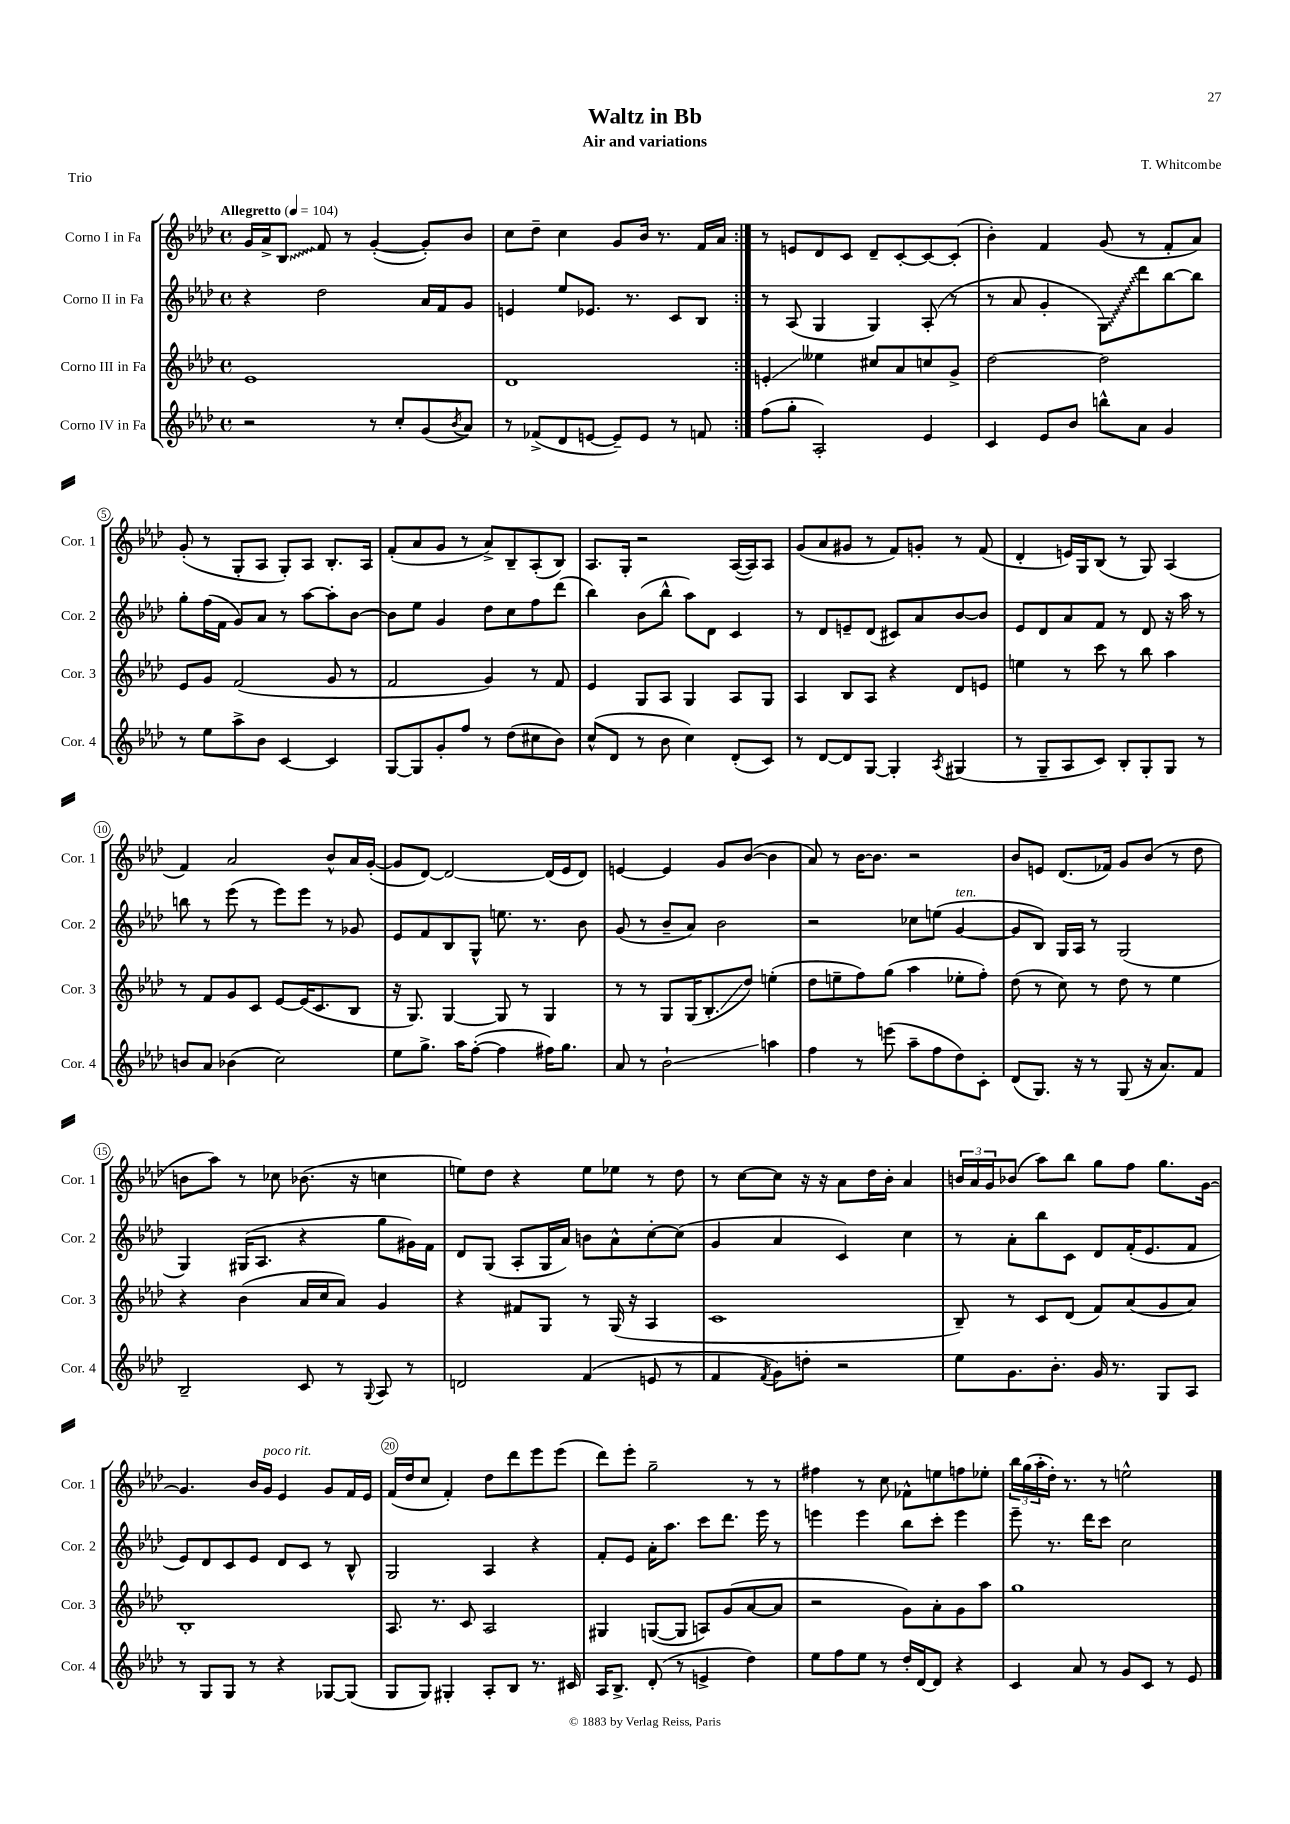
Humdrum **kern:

**kern	**kern	**kern	**kern
*staff4	*staff3	*staff2	*staff1
*clefG2	*clefG2	*clefG2	*clefG2
*k[b-e-a-d-]	*k[b-e-a-d-]	*k[b-e-a-d-]	*k[b-e-a-d-]
*M4/4	*M4/4	*M4/4	*M4/4
*met(c)	*met(c)	*met(c)	*met(c)
*MM104	*MM104	*MM104	*MM104
2r	1e-	4r	16g
.	.	.	16a-^
.	.	.	8B-
.	.	2dd-	8f
.	.	.	8r
8r	.	.	([4g'
8cc'	.	.	.
(8g	.	16a-	8g'])
.	.	16f	.
8qb-	.	.	.
8a-)	.	8g	8b-
=	=	=	=
8r	1d-	4e	8cc
(8f-^	.	.	8dd-~
8d-	.	8ee-	4cc
[8e	.	8.e-	.
8e~])	.	.	8g
.	.	8.r	.
8e	.	.	16b-
.	.	.	8.r
8r	.	8c	.
8f	.	8B-	16f
.	.	.	16a-
=:|!	=:|!	=:|!	=:|!
(8ff	4e'	8r	8r
8gg'	.	(8A-	8e
2A-')	4ee--	4G	8d-
.	.	.	8c
.	8cc#	4G)	8d-~
.	8a-	.	[8c'
4e-	8cc	(8A-'	8c_
.	8g^	8r	(8c']
=	=	=	=
4c	[2dd-	8r	4b-')
.	.	8a-	.
8e-	.	4g'	4f
8b-	.	.	.
8bb^^	2dd-]	8G)	(8g
8a-	.	8ddd-	8r
4g	.	[8bb-	8f'
.	.	8bb-]	8a-)
=	=	=	=
8r	8e-	8gg'	(8g'
8ee-	8g	(16ff	8r
.	.	16f	.
8aa-^	(2f	8g)	8G'
8b-	.	8a-	8A-
[4c	.	8r	8G')
.	.	[8aa-	8A-
4c]	8g	8aa-']	8.B-'
.	8r	[8b-	.
.	.	.	16A-
=	=	=	=
[8G	2f	8b-]	(8f'
8G]	.	8ee-	8a-
8g'	.	4g	8g
8ff	.	.	8r
8r	4g)	8dd-	8a-^)
(8dd-	.	8cc	8B-~
8cc#	8r	8ff	(8A-'
8b-)	8f	(8ddd-	8B-)
=	=	=	=
(8cc^^	4e-	4bb-)	8.A-
8d-	.	.	.
.	.	.	16G'
8r	8G	(8b-	2r
8b-	8A-	8bb-^^	.
4cc)	4G	8aa-)	.
.	.	8d-	.
(8d-'	8A-	4c	([16A-
.	.	.	16A-])
8c)	8G	.	8A-
=	=	=	=
8r	4A-	8r	(8g
[8d-	.	8d-	8a-
8d-]	8B-	8e~	8g#
[8G	8A-	(8d-	8r
4G']	4r	8c#)	8f)
.	.	8a-	8g'
8qA-	.	.	.
(4G#	8d-	[8b-	8r
.	8e	8b-]	(8f
=	=	=	=
8r	4ee	8e-	4d-'
8G~	.	8d-	.
8A-	8r	8a-	16e)
.	.	.	16G
8c)	8ccc	8f	(8B-
8B-'	8r	8r	8r
8G'	8bb-	8d-	8G)
8G	4aa-	16r	(4A-
.	.	16aa-	.
8r	.	8r	.
=	=	=	=
8b	8r	8bb	4f)
8a-	8f	8r	.
(4b-	8g	(8eee-	2a-
.	8c	8r	.
2cc)	[8e-	8eee-)	.
.	(16e-]	8eee-	.
.	8.c	.	.
.	.	8r	8b-^^
.	8B-	8g-	16a-
.	.	.	([16g'
=	=	=	=
8ee-	16r	8e-	8g]
.	8.G)	.	.
8.gg^	.	8f	[8d-)
.	[4G	8B-	2d-_
16aa-	.	.	.
([8ff'	.	8G^^	.
4ff]	8G]	8.ee	.
.	8r	.	.
.	.	8.r	.
16ff#)	4G	.	(16d-]
8.gg	.	.	16e-
.	.	8b-	8d-)
=	=	=	=
8a-	8r	(8g	[4e
8r	8r	8r	.
2b-`	8G	8b-~	4e]
.	(16G	8a-)	.
.	8.B-'	.	.
.	.	2b-	8g
.	8dd-)	.	([8b-
4aa	(4ee'	.	4b-]
=	=	=	=
4ff	8dd-	2r	8a-)
.	8ee~	.	8r
8r	8ff)	.	[16b-
.	.	.	8.b-]
(8eee	(8gg	.	.
8aa-~	4aa-	8cc-	2r
8ff	.	(8ee	.
8dd-)	8ee-'	[4g	.
8c'	8ff')	.	.
=	=	=	=
(8d-	(8dd-	8g]	8b-
8.G)	8r	8B-)	8e
.	8cc)	16G	(8.d-
16r	.	16A-	.
8r	8r	8r	.
.	.	.	16f-)
(8G	8dd-	(2G	8g
16r	8r	.	(8b-
8.a-)	.	.	.
.	4ee-	.	8r
8f	.	.	8dd-
=	=	=	=
2B-~	4r	4G)	8b
.	.	.	8aa-)
.	(4b-	(16G#	8r
.	.	8.A-	.
.	.	.	8cc-
8c	16a-	4r	(8.b-
.	16cc	.	.
8r	8a-)	.	.
.	.	.	16r
8qqG	.	.	.
8A-	4g	8gg	4cc
8r	.	16g#)	.
.	.	16f	.
=	=	=	=
2d	4r	8d-	8ee)
.	.	(8G	8dd-
.	8f#	8A-'	4r
.	8G	16G	.
.	.	16a-)	.
(4f	8r	8b	8ee
.	(16G	8a-^^	8ee-
.	16r	.	.
8e	4A-	[8cc'	8r
8r	.	(8cc]	8dd-
=	=	=	=
4f	1c	4g	8r
.	.	.	[8cc
8qf	.	.	.
8g)	.	4a-	8cc]
8dd'	.	.	16r
.	.	.	16r
2r	.	4c)	8a-
.	.	.	16dd-
.	.	.	16b-'
.	.	4cc	4a-
=	=	=	=
8ee-	8B-~)	8r	24b
.	.	.	24a-
.	.	.	24g
8.g	8r	8a-'	(8b-
.	8c	8bb-	8aa-)
8.b-'	.	.	.
.	(8d-	8c	8bb-
16g	8f)	8d-	8gg
8.r	.	.	.
.	(8a-	(16f'	8ff
.	.	8.e-	.
8G	8g	.	8.gg
8A-	8a-)	8f	.
.	.	.	[16g
=	=	=	=
8r	1B-'	8e-)	4.g]
8G	.	8d-	.
8G	.	8c	.
8r	.	8e-	16b-
.	.	.	16g
4r	.	8d-	4e-
.	.	8c	.
[8G-	.	8r	8g
(8G-]	.	8B-^^	16f
.	.	.	16e-
=	=	=	=
8G	8.A-	2G	(16f
.	.	.	16dd-
8G)	.	.	8cc
.	8.r	.	.
4G#'	.	.	4f')
.	8c	.	.
8A-'	2A-	4A-	8dd-
8B-	.	.	8ddd-
8.r	.	4r	8eee-
.	.	.	(8eee-
16c#	.	.	.
=	=	=	=
16A-	4G#	8f'	8ddd-)
8.B-^	.	.	.
.	.	8e-	8eee-'
(8d-'	([8G	16a-'	2gg~
.	.	8.aa-	.
8r	8G]	.	.
4e^	8A)	8ccc	.
.	(8g	8.ddd-	.
4dd-)	[8a-	.	8r
.	.	16eee-	.
.	8a-]	8r	8r
=	=	=	=
8ee-	2r	4eee	4ff#
8ff	.	.	.
8ee-	.	4eee	8r
8r	.	.	8cc
16dd-'	8g)	8bb-	8f-^^
[16d-	.	.	.
8d-]	8a-'	8ccc'	8ee
4r	8g	4eee	8ff
.	8aa-	.	8ee-'
=	=	=	=
4c	1gg	8eee-~	24bb-
.	.	.	(24gg
.	.	.	24aa-'
.	.	8.r	16dd-')
.	.	.	8.r
8a-	.	.	.
.	.	16ddd-	.
8r	.	8ccc	8r
8g	.	2cc	2ee^^
8c	.	.	.
8r	.	.	.
8e-	.	.	.
==	==	==	==
*-	*-	*-	*-
